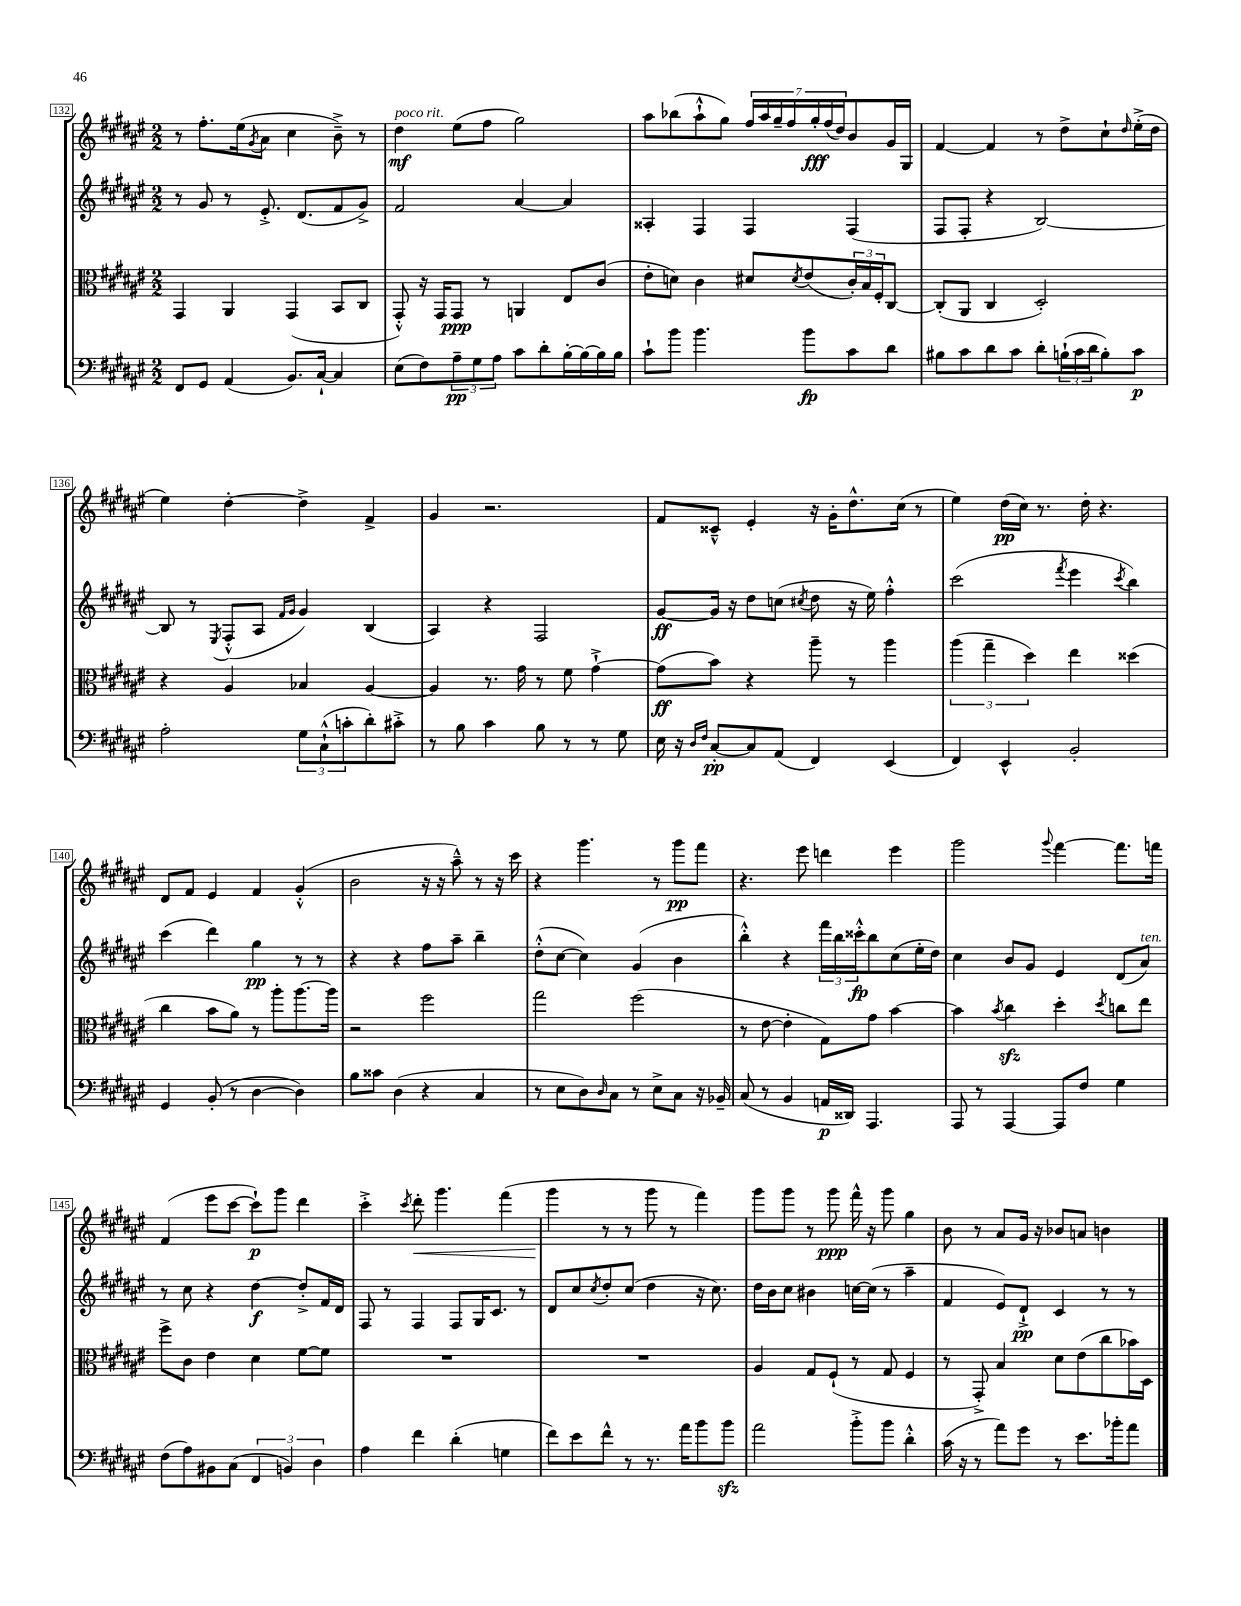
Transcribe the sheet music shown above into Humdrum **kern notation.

**kern	**kern	**kern	**kern
*staff4	*staff3	*staff2	*staff1
*clefF4	*clefC3	*clefG2	*clefG2
*k[f#c#g#d#a#e#]	*k[f#c#g#d#a#e#]	*k[f#c#g#d#a#e#]	*k[f#c#g#d#a#e#]
*M2/2	*M2/2	*M2/2	*M2/2
8FF#/L	4GG#/	8r	8r
8GG#/J	.	8g#/	8.ff#'\L
(4AA#/	4AA#/	8r	.
.	.	.	(16ee#\k
.	.	.	8qg#/
.	.	8.e#'^/	8a#\J
8.BB/L)	(4GG#/	.	4cc#\
.	.	(8.d#/L	.
[16C#`/Jk	.	.	.
4C#/]	8BB/L	8f#/	8b~^\)
.	8C#/J	8g#^/J)	8r
=	=	=	=
(8E#\L	8GG#'^^/)	2f#/	4dd#\
8F#\)	16r	.	.
.	16GG#/LK	.	.
12A#~\	8GG#/J	.	(8ee#\L
12G#\	.	.	.
.	8r	.	8ff#\J
12A#\J	.	.	.
8c#\L	4AA/	[4a#/	2gg#\)
8d#'\	.	.	.
[16B'\L	8E#/L	4a#/]	.
16B\_	.	.	.
16B\]	(8c#/J	.	.
16B\JJ	.	.	.
=	=	=	=
8c#`\L	8e#'\L	4A##'/	8aa#\L
8b\J	8d\J)	.	(8bb-\
4.b\	4c#\	4F#/	8aa#`^^\
.	.	.	8gg#\J)
.	8d#/L	4F#/	28ff#/LL
.	.	.	28aa#/
.	.	.	28gg#~/
.	.	.	28ff#/
.	8qd#/	.	.
8b\L	(8e#/	.	.
.	.	.	28gg#'/
.	.	.	(28ff#/
.	.	.	28dd#/J)
8c#\	24c#'/L)	(4F#/	8b/
.	24B/	.	.
.	24F#'/J	.	.
8d#\J	[8C#/J	.	16g#/L
.	.	.	16G#/JJ
=	=	=	=
8B#\L	(8C#'/]L	8F#/L	[4f#/
8c#\	8AA#/J	8F#'/J	.
8d#\	4C#/	4r	4f#/]
8c#\J	.	.	.
8d#'\L	2D#'/)	[2B/)	8r
(24B`\L	.	.	8dd#^\L
24c#\	.	.	.
24d#\J	.	.	.
8B'\)	.	.	8cc#`\
.	.	.	16qqdd#/
8c#\J	.	.	(16ee#'^\L
.	.	.	16dd#\JJ
=	=	=	=
2A#'\	4r	8B/]	4ee#\)
.	.	8r	.
.	.	8qE#/	.
.	4A#/	(8F#'^^/L	[4dd#'\
.	.	8A#/J	.
.	.	16qqf#/LL	.
.	.	16qqg#/JJ	.
12G#\L	4B-/	4g#/)	4dd#^\]
(12C#`^^\	.	.	.
12c'\	.	.	.
8d#'\)	[4A#/	(4B/	4f#^/
8c#'^\J	.	.	.
=	=	=	=
8r	4A#/]	4A#/)	4g#/
8B\	.	.	.
4c#\	8.r	4r	2.r
.	16g#\	.	.
8B\	8r	2F#/	.
8r	8f#\	.	.
8r	[4g#`^\	.	.
8G#\	.	.	.
=	=	=	=
16E#\	(8g#\]L	[8g#/L	8f#/L
16r	.	.	.
16qqD#/LL	.	.	.
16qqF#/JJ	.	.	.
[8C#'/L	8b\J)	16g#/]Jk	8c##~^^/J
.	.	16r	.
8C#/]	4r	8dd#\L	4e#'/
(8AA#/J	.	(8cc\J	.
.	.	8qcc#/	.
4FF#/)	8aa#~\	8dd#\	16r
.	.	.	16g#'\LK
.	8r	16r	8.dd#^^\
.	.	16ee#\)	.
(4EE#/	4aa#\	4ff#'^^\	.
.	.	.	(16cc#\Jk
.	.	.	8r
=	=	=	=
4FF#/)	(6aa#\	(2ccc#\	4ee#\)
.	6gg#~\	.	.
4EE#^^/	.	.	(16dd#\LL
.	.	.	16cc#\JJ)
.	6dd#\)	.	.
.	.	.	8.r
.	.	8qfff#/	.
2BB'/	4ee#\	4eee#\	.
.	.	.	16dd#'\
.	.	.	4.r
.	.	8qccc#/	.
.	(4dd##\	4bb\)	.
=	=	=	=
4GG#/	4cc#\	(4ccc#\	8d#/L
.	.	.	8f#/J
(8BB'/	8b\L	4ddd#\)	4e#/
8r	8a#\J)	.	.
[4D#\	8r	4gg#\	4f#/
.	8aa#'\L	.	.
4D#\])	[8.aa#\	8r	(4g#'^^/
.	.	8r	.
.	16aa#\]Jk	.	.
=	=	=	=
8B\L	2r	4r	2b\
8c##\J	.	.	.
(4D#\	.	4r	.
4r	2ff#\	8ff#\L	16r
.	.	.	16r
.	.	8aa#~\J	8aa#~^^\)
4C#/	.	4bb~\	8r
.	.	.	16r
.	.	.	16ccc#\
=	=	=	=
8r	2gg#\	(8dd#'^^\L	4r
8E#\L	.	[8cc#\J	.
8D#\)	.	4cc#\])	4.ggg#\
16qqD#/	.	.	.
8C#\J	.	.	.
8r	(2ff#\	(4g#/	.
8E#^\L	.	.	8r
8C#\J	.	4b\	8ggg#\L
16r	.	.	8fff#\J
16BB-~/	.	.	.
=	=	=	=
(8C#/	8r	4bb'^^\)	4.r
8r	[8e#\	.	.
4BB/	4e#'\]	4r	.
.	.	.	8eee#\
16AA/LL	8G#\L)	24fff#\LL	4ddd\
.	.	24bb\	.
16DD##/JJ)	.	.	.
.	.	24ccc##'^^\J	.
4.AAA#/	8g#\J	8bb\	.
.	[4b\	(8cc#\	4eee#\
.	.	16ee#'\L	.
.	.	16dd#\JJ)	.
=	=	=	=
8AAA#/	4b\]	4cc#\	2ggg#\
8r	.	.	.
.	8qb/	.	.
[4AAA#/	4cc#\	8b/L	.
.	.	8g#/J	.
.	.	.	8qqggg#/
8AAA#/]L	4dd#'\	4e#/	[4fff#\
8F#/J	.	.	.
.	8qdd#/	.	.
4G#\	8cc\L	(8d#/L	8.fff#\]L
.	8ee#\J	8a#/J)	.
.	.	.	16fff\Jk
=	=	=	=
(8F#\L	8ff#^\L	8r	(4f#/
8A#\)	8c#\J	8cc#\	.
8BB#\	4e#\	4r	8eee#\L
(8C#\J	.	.	[8ccc#\J
6FF#/	4d#\	[4dd#\	8ccc#`\]L)
.	.	.	8ggg#\J
6BB/)	.	.	.
.	[8f#\L	8dd#'^/]L	4ddd#\
6D#\	.	.	.
.	8f#\]J	16f#/L	.
.	.	16d#/JJ	.
=	=	=	=
4A#\	1r	8F#/	4ccc#'^\
.	.	8r	.
.	.	.	8qccc#/
4f#\	.	4F#/	8ddd#'\
.	.	.	4.ggg#\
(4d#'\	.	8F#/L	.
.	.	16G#/K	.
.	.	8.c#/J	.
4G\	.	.	(4fff#\
.	.	8r	.
=	=	=	=
8f#\L)	1r	8d#/L	4ggg#\
8e#\	.	8cc#/	.
.	.	8qcc#/	.
8f#^^\J	.	8dd#'/	8r
8r	.	(8cc#/J	8r
8.r	.	4dd#\	8ggg#\
.	.	.	8r
16a#\LK	.	.	.
8b\	.	16r	4fff#\)
.	.	8.cc#\)	.
8b\J	.	.	.
=	=	=	=
2a#\	4A#/	16dd#\LL	8ggg#\L
.	.	16b\J	.
.	.	8cc#\J	8ggg#\J
.	8G#/L	4b#\	8r
.	(8F#`/J	.	8ggg#\
8b'^\L	8r	[16cc\LL	16fff#^^\
.	.	(16cc\]JJ	16r
8b\J	8G#/	8r	8ggg#\
4d#'^^\	4F#/	4aa#~\	4gg#\
=	=	=	=
(16c#\	8r	4f#/	8b\
16r	.	.	.
8r	8GG#'^/)	.	8r
8a#\L)	4B/	8e#/L)	8a#/L
8g#\J	.	8d#`^/J	16g#/Jk
.	.	.	16r
8r	8d#\L	4c#/	8b-/L
8.e#\L	(8e#\	.	8a/J
.	8cc#\	8r	4b\
16b-'\k	.	.	.
8a#\J	16b-\L)	8r	.
.	16D#\JJ	.	.
==	==	==	==
*-	*-	*-	*-
